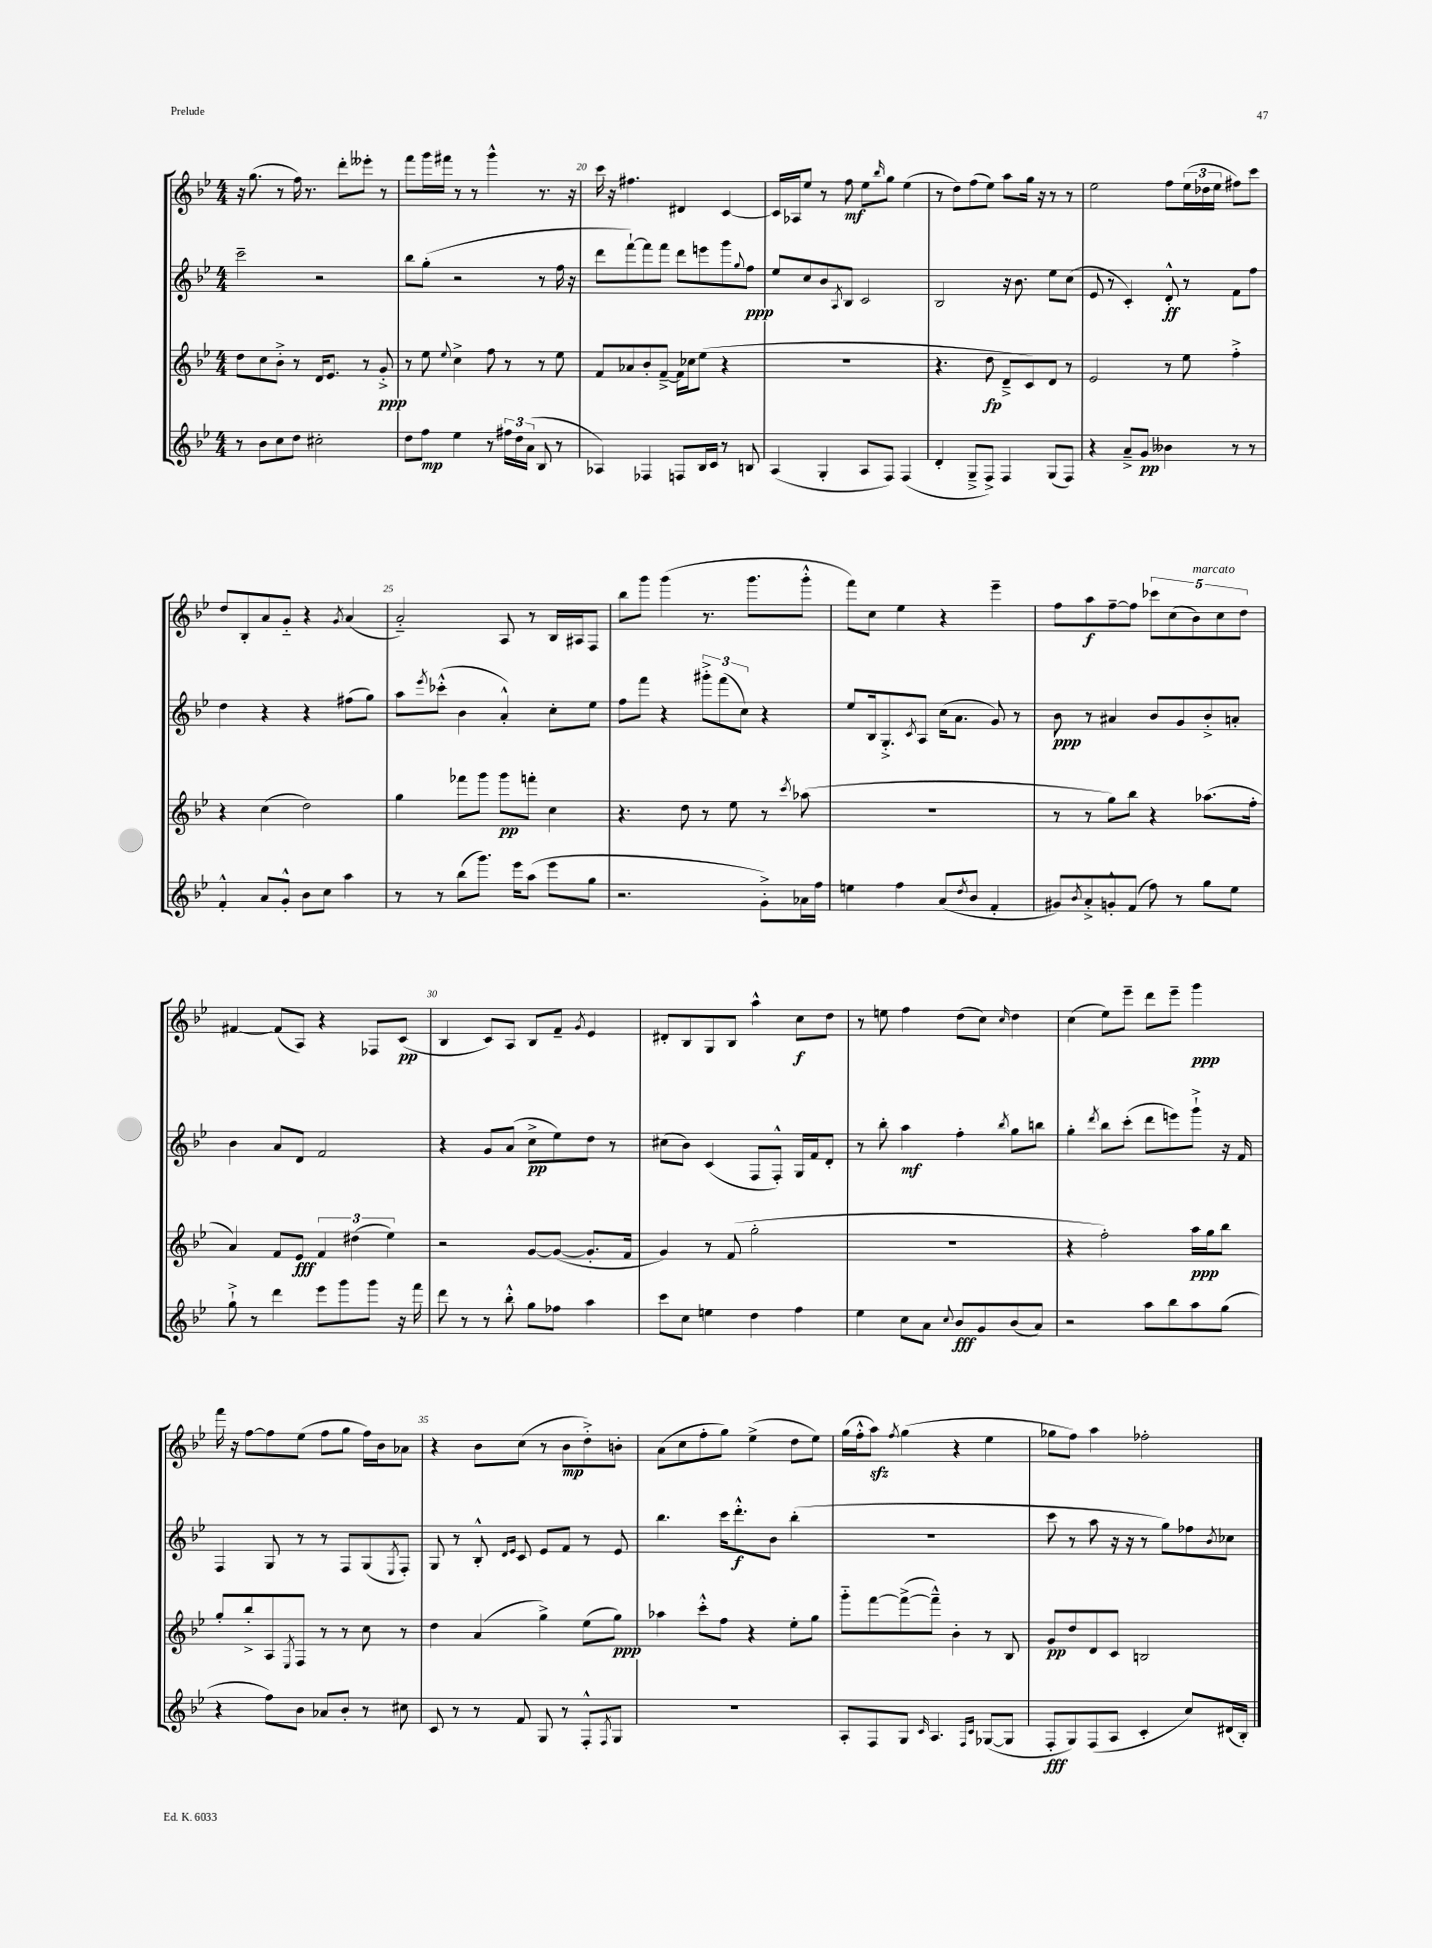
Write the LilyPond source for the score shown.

<<
\new StaffGroup <<
\new Staff = "s0" {
    \clef treble \key bes \major \numericTimeSignature \time 4/4
    r16 g''8.( r8 f''16) r8. d'''8-. eeses'''8-. r8 |
    f'''8 g'''16 fis'''16 r8 r8 g'''4-^ r8. r16 |
    c'''16 r16 fis''4. dis'4 c'4~ |
    c'16 aes16 ees''8 r8 f''8\mf ees''8 \grace { bes''16 } g''8 ees''4( |
    r8 d''8) f''8( ees''8) a''8 g''16 r16 r8 r8 |
    ees''2 f''8 \tuplet 3/2 { ees''16( des''16 ees''16 } fis''8) c'''8 |
    d''8 bes8-. a'8 g'8-_ r4 \acciaccatura { g'8 } a'4( |
    a'2-_) a8 r8 bes16 ais16 f8 |
    bes''8 g'''8 g'''4( r8. g'''8. g'''8-.-^ |
    f'''8) c''8 ees''4 r4 ees'''4-- |
    f''8 a''8\f f''8~-- f''8 \tuplet 5/4 { ces'''8 c''8( bes'8^\markup { \italic "marcato" }) c''8 d''8 } |
    fis'4~ fis'8( a8) r4 fes8 c'8\pp( |
    bes4 c'8) a8 bes8 f'8-- \acciaccatura { g'8 } ees'4 |
    dis'8-. bes8 g8 bes8 a''4-^ c''8\f d''8 |
    r8 e''8 f''4 d''8( c''8) \grace { c''16 } d''4 |
    c''4( ees''8) ees'''8-- d'''8 ees'''8-- g'''4\ppp |
    f'''16 r16 f''8~ f''8 ees''8( f''8 g''8 f''16) bes'16 aes'8 |
    r4 bes'8 c''8( r8 bes'8\mp d''8-.->) b'8-. |
    a'8( c''8 f''8-. g''8) ees''4->( d''8 ees''8) |
    g''16( f''16-.-^ a''8\sfz) \acciaccatura { f''8 } g''4( r4 ees''4 |
    ges''8 f''8) a''4 fes''2-. \bar "|." |
}
\new Staff = "s1" {
    \clef treble \key bes \major \numericTimeSignature \time 4/4
    c'''2-- r2 |
    bes''8 g''8-.( r2 r8 f''16 r16 |
    d'''8 f'''8~-!) f'''8 f'''8 d'''8 e'''8 g'''8 \appoggiatura { g''8 } f''8\ppp |
    ees''8 c''8 bes'8 \acciaccatura { a8 } bes8 c'2 |
    bes2 r16 bes'8. ees''8 c''8( |
    ees'8 r8 c'4-.) d'8-.-^\ff r8 f'8 f''8 |
    d''4 r4 r4 fis''8( g''8) |
    a''8 \acciaccatura { ees'''8 } ces'''8-.-^( bes'4 a'4-.-^) c''8-. ees''8 |
    f''8 f'''8 r4 \tuplet 3/2 { gis'''8-.-> f'''8( c''8) } r4 |
    ees''8 bes16 g8.-.-> \acciaccatura { c'8 } a8 c''16( a'8. g'8) r8 |
    bes'8\ppp r8 ais'4 bes'8 g'8 bes'8-.-> a'8-. |
    bes'4 a'8 d'8 f'2 |
    r4 g'8 a'8( c''8->\pp ees''8) d''8 r8 |
    cis''8( bes'8) c'4( f8 f8-.-^) g16 f'16 d'8-. |
    r8 bes''8-. a''4\mf f''4-. \acciaccatura { bes''8 } g''8 b''8 |
    g''4-. \acciaccatura { d'''8 } bes''8 c'''8-.( d'''8 e'''8) g'''8-!-> r16 f'16 |
    f4 g8 r8 r8 f8 g8( \acciaccatura { ees8 } f8-.) |
    g8 r8 bes8-.-^ \grace { d'16 ees'16 } c'8 ees'8 f'8 r8 ees'8 |
    bes''4. c'''16 d'''8.-.-^\f bes'8 bes''4-.( |
    R1 |
    c'''8 r8 a''8 r16 r16 r8 g''8) fes''8 \acciaccatura { bes'8 } ces''8 \bar "|." |
}
\new Staff = "s2" {
    \clef treble \key bes \major \numericTimeSignature \time 4/4
    d''8 c''8 bes'8-.-> r8 d'16 ees'8. r8 g'8-.->\ppp |
    r8 ees''8 \appoggiatura { ees''8 } c''4-> f''8 r8 r8 ees''8 |
    f'8 aes'8 bes'8-. f'8~---> f'16 ces''16 ees''8( r4 |
    R1 |
    r4. d''8\fp d'8---> c'8) d'8 r8 |
    ees'2 r8 ees''8 f''4-.-> |
    r4 c''4( d''2) |
    g''4 fes'''8 g'''8 g'''8\pp f'''8-. c''4 |
    r4. d''8 r8 ees''8 r8 \acciaccatura { c'''8 } aes''8( |
    R1 |
    r8 r8 g''8) bes''8 r4 aes''8.( f''16-. |
    a'4) f'8 ees'8\fff \tuplet 3/2 { f'4 dis''4( ees''4) } |
    r2 g'8~ g'8~( g'8.-. f'16 |
    g'4) r8 f'8( g''2-. |
    R1 |
    r4 f''2-.) a''16\ppp g''16 bes''8 |
    g''8-. bes''8-.-> a8 \acciaccatura { ees8 } f8 r8 r8 c''8 r8 |
    d''4 a'4( g''4->) ees''8( g''8\ppp) |
    aes''4 c'''8-.-^ f''8 r4 ees''8-. g''8 |
    g'''8-_ f'''8~ f'''8~->( f'''8---^) bes'4-. r8 bes8 |
    g'8\pp d''8 d'8 c'8 b2 \bar "|." |
}
\new Staff = "s3" {
    \clef treble \key bes \major \numericTimeSignature \time 4/4
    r8 bes'8 c''8 d''8 cis''2-. |
    d''8 f''8\mp ees''4 r8 \tuplet 3/2 { fis''16 d''16 a'16( } bes8 r8 |
    aes4) fes4 f8 bes16 c'16 r8 b8 |
    a4( g4-. a8 f8) f4( |
    d'4-. g8---> f8->) f4 g8( f8) |
    r4 a'8---> g'8\pp beses'4 r8 r8 |
    f'4-.-^ a'8 g'8-.-^ bes'8 c''8 a''4 |
    r8 r8 bes''8( g'''8.) ees'''16 a''8( ees'''8 g''8 |
    r2. g'8-.->) aes'16 f''16 |
    e''4 f''4 a'8( \acciaccatura { d''8 } bes'8 f'4-. |
    gis'8) \acciaccatura { bes'8 } a'8-.-> g'8-.-^ f'8( f''8) r8 g''8 ees''8 |
    g''8-!-> r8 d'''4 ees'''8 g'''8 g'''8 r16 f'''16 |
    d'''8 r8 r8 bes''8-.-^ g''8 fes''8 a''4 |
    c'''8 c''8 e''4 d''4 f''4 |
    ees''4 c''8 a'8 \appoggiatura { c''8 } bes'8\fff g'8 bes'8( a'8) |
    r2 a''8 bes''8 a''8 g''8( |
    r4 f''8) bes'8 aes'8 bes'8-. r8 cis''8 |
    c'8 r8 r8 f'8 g8 r8 f8-.-^ \acciaccatura { f8 } g8 |
    R1 |
    a8-. f8 g8 \grace { c'16 } a4. \grace { f16 c'16 } ges8~( ges8 |
    f8-.\fff g8) f8( a8 c'4-. c''8) dis'16( bes16-.) \bar "|." |
}
>>
>>
\layout { \context { \Score currentBarNumber = #18 \override BarNumber.break-visibility = ##(#f #t #t) barNumberVisibility = #(every-nth-bar-number-visible 5) } }
